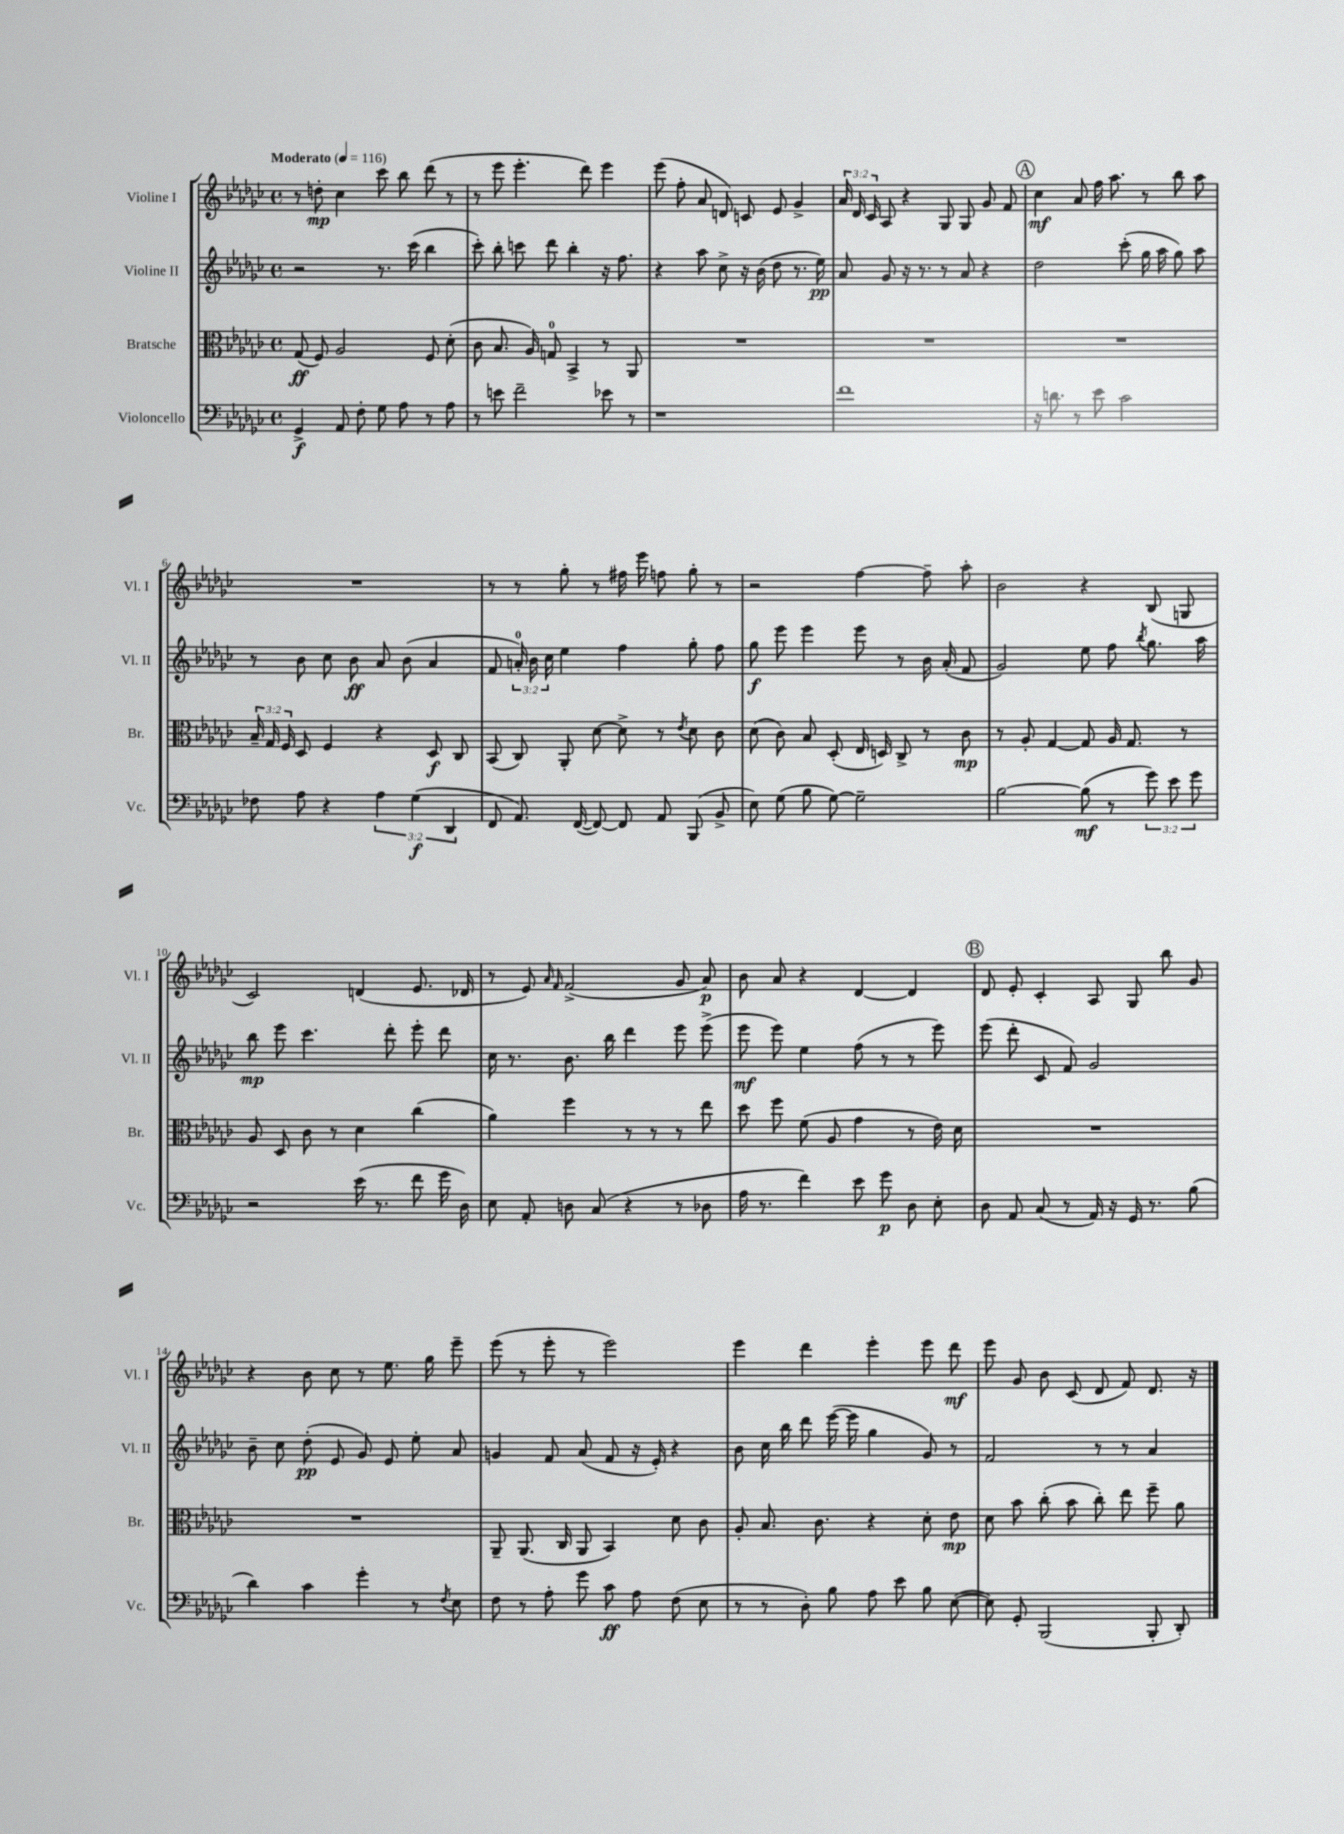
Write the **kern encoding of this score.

**kern	**kern	**kern	**kern
*staff4	*staff3	*staff2	*staff1
*clefF4	*clefC3	*clefG2	*clefG2
*k[b-e-a-d-g-c-]	*k[b-e-a-d-g-c-]	*k[b-e-a-d-g-c-]	*k[b-e-a-d-g-c-]
*M4/4	*M4/4	*M4/4	*M4/4
*met(c)	*met(c)	*met(c)	*met(c)
*MM116	*MM116	*MM116	*MM116
4GG-^	(8G-	2r	8r
.	8F)	.	8dd'
8AA-	2A-	.	4cc-
8F'	.	.	.
8G-	.	8.r	8ccc-
8A-	.	.	8bb-
.	.	(16ccc-	.
8r	8F	4bb-	(8ddd-
8A-	(8d-'	.	8r
=	=	=	=
8r	8c-	8ccc-')	8r
8e	8.B-	8bb-'	8eee-
2f~	.	8ccc	4.eee-'
.	16A-)	.	.
.	8G	8ddd-	.
.	4BB-^	4bb-'	.
.	.	.	8ddd-)
8e-	8r	16r	4eee-
.	.	8.ff	.
8r	8AA-	.	.
=	=	=	=
1r	1r	4r	(8eee-
.	.	.	8ff'
.	.	8aa-	8a-
.	.	8cc-^	8d)
.	.	16r	8c
.	.	(16b-	.
.	.	8dd-	8e-
.	.	8.r	4g-^
.	.	16ee-)	.
=	=	=	=
1f	1r	8a-	24a-
.	.	.	24d-
.	.	.	24c-
.	.	8g-	8A-
.	.	16r	4r
.	.	8.r	.
.	.	8r	8G-
.	.	8a-	8G-
.	.	4r	8g-
.	.	.	8f
=	=	=	=
16r	1r	2dd-	4cc-
8.d	.	.	.
8r	.	.	8a-
8e-	.	.	16ff
.	.	.	8.aa-
2c-	.	(8ccc-'	.
.	.	16gg-	8r
.	.	16aa-	.
.	.	8gg-)	8bb-
.	.	8aa-	8aa-
=	=	=	=
8F-	24B-~	8r	1r
.	24G-	.	.
.	24F	.	.
8A-	8D-	8b-	.
4r	4F	8cc-	.
.	.	8b-	.
6A-	4r	8a-	.
.	.	(8b-	.
(6G-	.	.	.
.	8D-	4a-	.
6DD-	.	.	.
.	8C-	.	.
=	=	=	=
8FF	(8BB-	8f	8r
8.AA-)	8C-)	24a')	8r
.	.	24b-	.
.	.	24cc-	.
.	8AA-'	4ee-	8gg-'
([16FF	.	.	.
8FF_)	[8d-	.	8r
8FF]	8d-^]	4ff	16ff#
.	.	.	16eee-
8AA-	8r	.	8ff
.	8qe-	.	.
(8BBB-	8d-	8gg-'	8gg-'
8BB-^	8c-	8ff	8r
=	=	=	=
8E-)	(8d-	8gg-	2r
(8G-	8c-)	8eee-	.
8B-	8B-	4eee-	.
[8G-)	(8D-'	.	.
2G-~]	16E-	8eee-	[4ff
.	16D)	.	.
.	8C-^	8r	.
.	8r	16b-	8ff~]
.	.	(16a-'	.
.	8c-	8f	8aa-'
=	=	=	=
[2B-	8r	2g-)	2b-
.	8A-'	.	.
.	[4G-	.	.
(8B-]	8G-]	8ee-	4r
8r	16A-	8ff	.
.	8.G-	.	.
.	.	8qbb-	.
12g-)	.	8.gg-	(8B-
12e-	.	.	.
.	8r	.	8G
12g-	.	.	.
.	.	16aa-	.
=	=	=	=
2r	8A-	8bb-	2c-)
.	8D-	8eee-	.
.	8c-	4.ccc-	.
.	8r	.	.
(16e-	4d-	.	(4d
8.r	.	.	.
.	.	8ddd-'	.
8f	(4cc-	8eee-'	8.e-
16g-	.	8ddd-	.
16D-)	.	.	16d-
=	=	=	=
8E-	4a-)	16cc-	8r
.	.	8.r	.
8AA-'	.	.	8e-)
.	.	.	16qqa-
.	.	.	16qqf
8D	4ff	8.b-	(2f^
(8C-	.	.	.
.	.	16bb-	.
4r	8r	4ddd-	.
.	8r	.	.
8r	8r	8eee-	8g-
8D-	8ee-	(8eee-^	8a-)
=	=	=	=
16A-	8dd-	8eee-	8b-
8.r	.	.	.
.	8ff	8eee-)	8a-
4f)	(8f	4ee-	4r
.	8A-	.	.
8e-	4g-	(8ff	[4d-
8g-	.	8r	.
8D-	8r	8r	4d-]
8E-'	16e-)	8eee-)	.
.	16d-	.	.
=	=	=	=
8D-	1r	(8eee-	8d-
8AA-	.	8ddd-'	8e-'
(8C-	.	8c-	4c-'
8r	.	8f)	.
16AA-)	.	2g-	8A-
16r	.	.	.
16GG-	.	.	8G-
8.r	.	.	.
.	.	.	8bb-
(8B-	.	.	8g-
=	=	=	=
4d-)	1r	8b-~	4r
.	.	8cc-	.
4c-	.	(8dd-'	8b-
.	.	8e-	8cc-
4g-'	.	8g-)	8r
.	.	8e-	8.ee-
8r	.	8ee-'	.
.	.	.	16gg-
8qF	.	.	.
8E-	.	8a-	8eee-~
=	=	=	=
8F	8AA-~	4g	(8eee-
8r	(8.AA-	.	8r
8A-'	.	8f	8eee-'
.	16C-	.	.
8g-	8AA-	(8a-	8r
8c-	4BB-)	8f	2eee-)
8A-	.	16r	.
.	.	16e-')	.
(8F	8d-	4r	.
8E-	8c-	.	.
=	=	=	=
8r	8A-'	8b-	4eee-
8r	8.B-	16cc-	.
.	.	16bb-	.
8D-')	.	8ddd-	4ddd-
.	8.c-	.	.
8B-	.	([16eee-	.
.	.	16eee-]	.
8A-	4r	4gg-	4eee-'
8e-	.	.	.
8B-	8d-'	8g-)	8eee-
([8E-	8e-	8r	8ddd-
=	=	=	=
8E-])	8d-	2f	8eee-
8GG-'	8b-	.	8g-
(2BBB-	(8cc-'	.	8b-
.	8b-	.	(8c-
.	8cc-')	8r	8d-
.	8ee-	8r	8f)
8BBB-'	8ff~	4a-	8.d-
8DD-')	8a-	.	.
.	.	.	16r
==	==	==	==
*-	*-	*-	*-
